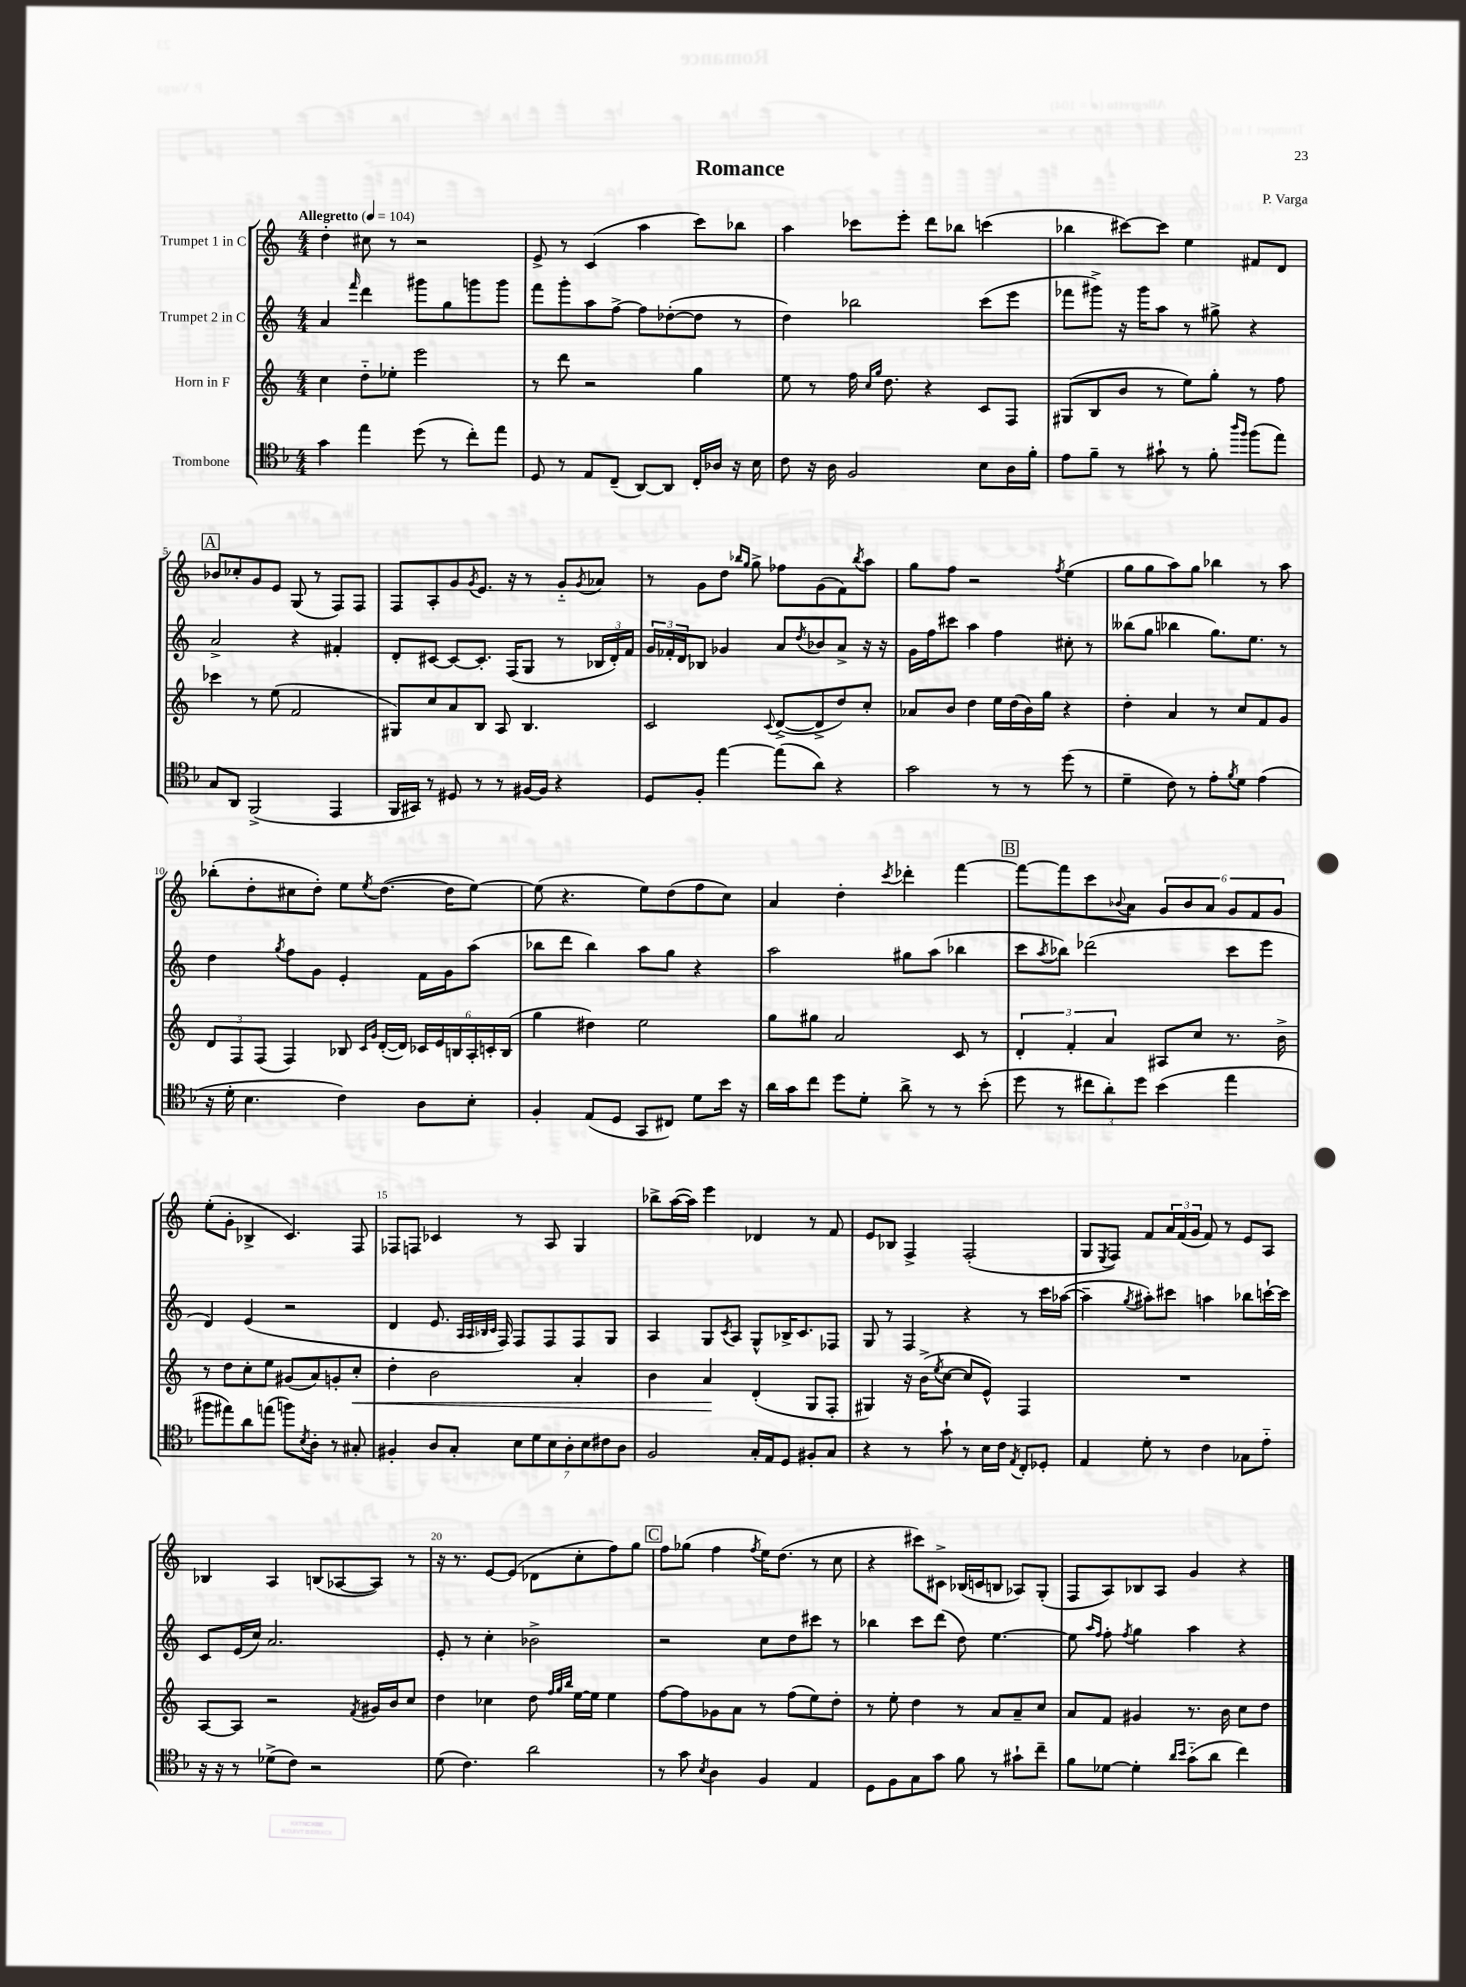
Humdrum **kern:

**kern	**kern	**kern	**kern
*staff4	*staff3	*staff2	*staff1
*clefC4	*clefG2	*clefG2	*clefG2
*k[b-]	*k[]	*k[]	*k[]
*M4/4	*M4/4	*M4/4	*M4/4
*MM104	*MM104	*MM104	*MM104
4g\	4cc\	4a/	4dd'\
.	.	16qqfff/	.
4ee\	8dd'~\L	4ddd\	8cc#\
.	8ee-'\J	.	8r
(8dd\	2eee\	8ggg#\L	2r
8r	.	8gg\	.
8cc'\L)	.	8ggg\	.
8ee\J	.	8ggg\J	.
=	=	=	=
8D/	8r	8fff\L	8e^/
8r	8ddd\	8ggg'\	8r
8E/L	2r	8aa\	(4c/
(8C~/J	.	[8ff^\J	.
[8AA/L)	.	8ff\]L	4aa\
8AA/]J	.	([8dd-'\	.
16C'/LL	4gg\	8dd-\]J	8ccc\L)
16A-/JJ	.	.	.
16r	.	8r	8bb-\J
16B-\	.	.	.
=	=	=	=
8c\	8ee\	4dd\)	4aa\
16r	8r	.	.
16A\	.	.	.
2F/	16ff\	2bb-\	8ccc-\L
.	16qqcc/LL	.	.
.	16qqgg/JJ	.	.
.	8.dd\	.	.
.	.	.	8eee'\J
.	4r	.	8ddd\L
.	.	.	8bb-\J
8B-\L	8c/L	(8ccc\L	(4ccc\
16A\L	8F/J	8eee\J	.
16f'\JJ	.	.	.
=	=	=	=
8e\L	(8G#/L	8fff-\L	4bb-\
8f~\J	8B/	8ggg#^\J)	.
8r	8b/J	16r	[8ccc#\L)
.	.	16ggg#\LK	.
8g#`\	8r	8aa\J	8ccc#\]J
8r	8ee\L)	8r	4ee\
8f'\	8gg'\J	8gg#^\	.
16qqaa/LL	.	.	.
16qqff/JJ	.	.	.
(8ff\L	8r	4r	8f#/L
8ee\J)	8ff\	.	8d/J
=	=	=	=
8G/L	4ccc-\	2a^/	8b-/L
8AA/J	.	.	8cc-'/
(2FF^/	8r	.	8g/
.	(8ee\	.	8e/J
.	2f/	4r	(8G/
.	.	.	8r
4EE/	.	4f#'/	8F/L)
.	.	.	8F/J
=	=	=	=
16FF/LL	8G#/L)	8d'/L	8F/L
16GG#/JJ)	.	.	.
8r	8cc/	[8c#/J	8A'/
8D#/	8a/	8c#/_L	8g/
.	.	.	8qg/
8r	8B/J	8.c#'/]J	8.e/J
8r	8A/	.	.
.	.	(16F/LK	16r
[16F#/LL	4.B/	8G/J	8r
16F#/]JJ	.	.	.
4r	.	8r	8g'~/L
.	.	.	8qg/
.	.	24B-/LL	8a-/J
.	.	24d'/)	.
.	.	24f/JJ	.
=	=	=	=
8D/L	2c/	24g/LL	8r
.	.	24f-'/	.
.	.	24d/J	.
8F'/J	.	8B-/J	8g\L
[4ee\	.	4g-/	8dd\J
.	.	.	16qqbb-/LL
.	.	.	16qqgg/JJ
.	.	.	8gg^\
.	8qqc/	.	.
(8ee\]L	([8d^/L	8a/L	8ff-\L
.	.	8qdd/	.
8a\J)	8d^/]	8b-/	(8g\
4r	8dd/)	8a^/J	8f\)
.	.	.	8qbb-/
.	8cc'/J	16r	8aa\J
.	.	16r	.
=	=	=	=
2g\	8a-/L	16g\LL	8gg\L
.	.	16ff\J	.
.	8b/J	8ccc#\J	8ff\J
.	4dd\	4aa\	2r
8r	16ee\LL	4ff\	.
.	(16dd\	.	.
8r	16b\)	.	.
.	16gg\JJ	.	.
.	.	.	8qff/
(8dd\	4r	8cc#'\	(4ee\
8r	.	8r	.
=	=	=	=
4d~\	4dd'\	(8bb--\L	8gg\L
.	.	8gg\J	8gg\
8c\)	4a/	4bb-\	8aa\)
8r	.	.	8gg\J
8e'\L	8r	8.gg\L)	4bb-\
8qf/	.	.	.
8d\J	8cc/L	.	.
.	.	8.ee\J	.
(4e\	8f/	.	8r
.	8g/J	8r	8aa\
=	=	=	=
16r	12d/L	4dd\	(8bb-'\L
16d'\	.	.	.
.	12F/	.	.
4.B-\	.	.	8dd'\
.	(12F/J	.	.
.	.	8qgg/	.
.	4F/)	8ff\L	8cc#\
.	.	8g\J	8dd'\J)
4c\)	8B-/	4e'/	8ee\L
.	16qqc/LL	.	.
.	16qqg/JJ	.	8qee/
.	([16d'/LL	.	([8.dd\J
.	16d/]JJ)	.	.
8A\L	24c-/LL	16f\LL	.
.	24e/	.	.
.	.	16g\J	16dd\]LK
.	24B/	.	.
8B-'\J	24A'/	(8aa\J	[8ee\J)
.	24c'/	.	.
.	(24B/JJ	.	.
=	=	=	=
4F'/	4gg\	8bb-\L	(8ee\]
.	.	8ddd\J	4.r
(8E/L	4dd#\)	4bb-\)	.
8D/J	.	.	.
8GG/L	2ee\	8aa\L	8ee\L)
8C#/J)	.	8gg\J	(8dd\
8d\L	.	4r	8ff\
16b-\Jk	.	.	8cc\J)
16r	.	.	.
=	=	=	=
16a\LL	8gg\L	2aa\	4a/
16g\J	.	.	.
8cc\J	8gg#\J	.	.
8dd\L	2a/	.	4dd'\
8d'\J	.	.	.
.	.	.	8qccc/
8a^\	.	8gg#\L	4ddd-'\
8r	.	(8aa\J	.
8r	8c/	4bb-\	[4fff\
(8b-'\	8r	.	.
=	=	=	=
8dd\	6d'/	8ccc\L	8fff\_L
.	.	8qaa/	.
8r	.	8bb-\J)	8fff\]
.	6f'/	.	.
12cc#\L	.	(2ddd-\	8ccc\
12a'\)	6a/	.	.
.	.	.	8qqb-/
.	.	.	8a\J
12dd\J	.	.	.
(4b-\	8A#/L	.	12g/L
.	.	.	12b-/
.	8cc/J	.	.
.	.	.	12a/J
4ee\	8.r	8ccc\L	12g/L
.	.	.	12f/
.	.	8eee\J	.
.	.	.	12g/J
.	16b^\	.	.
=	=	=	=
8ff#\L	8r	4d/)	(8ee'\L
8ee#\)	8dd\L	.	8g'\J
8a\	8cc'\	(4e/	4B-^/
(8ee\J	8ee\J	.	.
8ff\L)	(8g#/L	2r	4.c/)
8qB-/	.	.	.
8A'\J	8a/)	.	.
8r	8g'/	.	.
8G#'/	8cc'/J	.	8F/
=	=	=	=
4F#'/	4dd'\	4d/	8F-/L
.	.	.	8F/J
8A/L	2b\	8.e/	4c-/
8G'/J	.	.	.
.	.	32qqA/LLL	.
.	.	32qqA/	.
.	.	32qqB-/	.
.	.	32qqc/JJJ	.
.	.	16F/)	.
14B-\L	.	8F/L	8r
14d\	.	.	.
.	.	8F/	8A/
14B-\	.	.	.
14A'\	.	.	.
.	4a'/	8F/	4G/
14B-\	.	.	.
14c#\	.	.	.
.	.	8G/J	.
14A\J	.	.	.
=	=	=	=
2F/	4b\	4A/	8bb-^\L
.	.	.	([16aa\L
.	.	.	16aa\]JJ)
.	4a/	8G/L	4eee\
.	.	8qc/	.
.	.	8A/J	.
16G'/LL	(4d'/	8G^^/L	4d-/
16E/J	.	.	.
8D/J	.	16B-^/K	.
.	.	8.c/	.
8F#'/L	8G/L	.	8r
8G/J	8F'/J	8F-/J	8f/
=	=	=	=
4r	4G#/)	8G/	8e/L
.	.	8r	8B-/J
8r	16r	4F/	4F^/
.	(16b^\LK	.	.
.	8qee/	.	.
8g`\	[8cc\J	.	.
8r	8cc/]L	4r	(2F'/
16B-\LL	8e^^/J)	.	.
16c\JJ	.	.	.
8qE/	.	.	.
8C'/L	4F/	8r	.
8D-'/J	.	16ccc\LL	.
.	.	([16aa-\JJ	.
=	=	=	=
4E/	1r	4aa-~\]	8G/L
.	.	.	8qE/
.	.	.	8F/J)
.	.	8qgg/	.
8d'\	.	8aa#'\L)	8f/L
8r	.	8ccc#\J	24a/L
.	.	.	(24f/
.	.	.	24g/JJ
4c\	.	4aa\	8f/)
.	.	.	8r
8G-\L	.	8bb-\L	8e/L
8e'~\J	.	[16ccc`\L	8A/J
.	.	16ccc\]JJ	.
=	=	=	=
16r	[8A/L	8c/L	4B-/
16r	.	.	.
8r	8A/]J	(16e/L	.
.	.	16cc/JJ)	.
(8d-^\L	2r	2.a/	4A/
8c\J)	.	.	.
2r	.	.	(8B/L
.	.	.	[8A-/
.	8qf/	.	.
.	16g#/LL	.	8A-/]J)
.	16b/J	.	.
.	8cc/J	.	8r
=	=	=	=
(8d\	4dd\	8e'/	16r
.	.	.	8.r
4.c\)	.	8r	.
.	4cc-\	4cc'\	[8e/L
.	.	.	(8e/]J
2a\	8dd\	2b-^\	8d-\L
.	32qqff/LLL	.	.
.	32qqgg/	.	.
.	32qqbb/JJJ	.	.
.	[16ee\LL	.	8cc'\
.	16ee\]JJ	.	.
.	4ee\	.	8ff\)
.	.	.	8gg\J
=	=	=	=
8r	[8ff\L	2r	8ff\L
8g\	8ff\]	.	(8gg-\J
8qB-/	.	.	.
4A\	8g-\	.	4ff\
.	8a\J	.	.
.	.	.	8qff/
4F/	8r	8cc\L	16ee\LK)
.	.	.	(8.dd\J
.	(8ff\L	8dd\	.
4E/	8ee\)	8ccc#\J	8r
.	8dd'\J	8r	8cc\
=	=	=	=
8D\L	8r	4bb-\	4r
8F\	8ee'\	.	.
8G\	4dd\	8ccc\L	8ccc#\L)
8g\J	.	(8ddd\J	8c#^\J
8f\	8r	8dd\)	(16B-/LL
.	.	.	16c/J
8r	8a/L	[4.ee\	8B/J
8g#`\L	8a~/	.	8A-/L)
8cc~\J	8cc/J	.	(8G'/J
=	=	=	=
8f\L	8a/L	8ee\]	8F/L
.	.	16qqaa/LL	.
.	.	16qqff/JJ	.
[8d-\J	8f/J	8ff'\	8A/)
.	.	8qff/	.
4d-'\]	4g#/	4gg\	8B-/
.	.	.	8A/J
16qqa/LL	.	.	.
16qqb-/JJ	.	.	.
(8g'~\L	8.r	4aa\	4g/
8a\J	.	.	.
.	16b\	.	.
4cc\)	8cc\L	4r	4r
.	8dd\J	.	.
==	==	==	==
*-	*-	*-	*-
